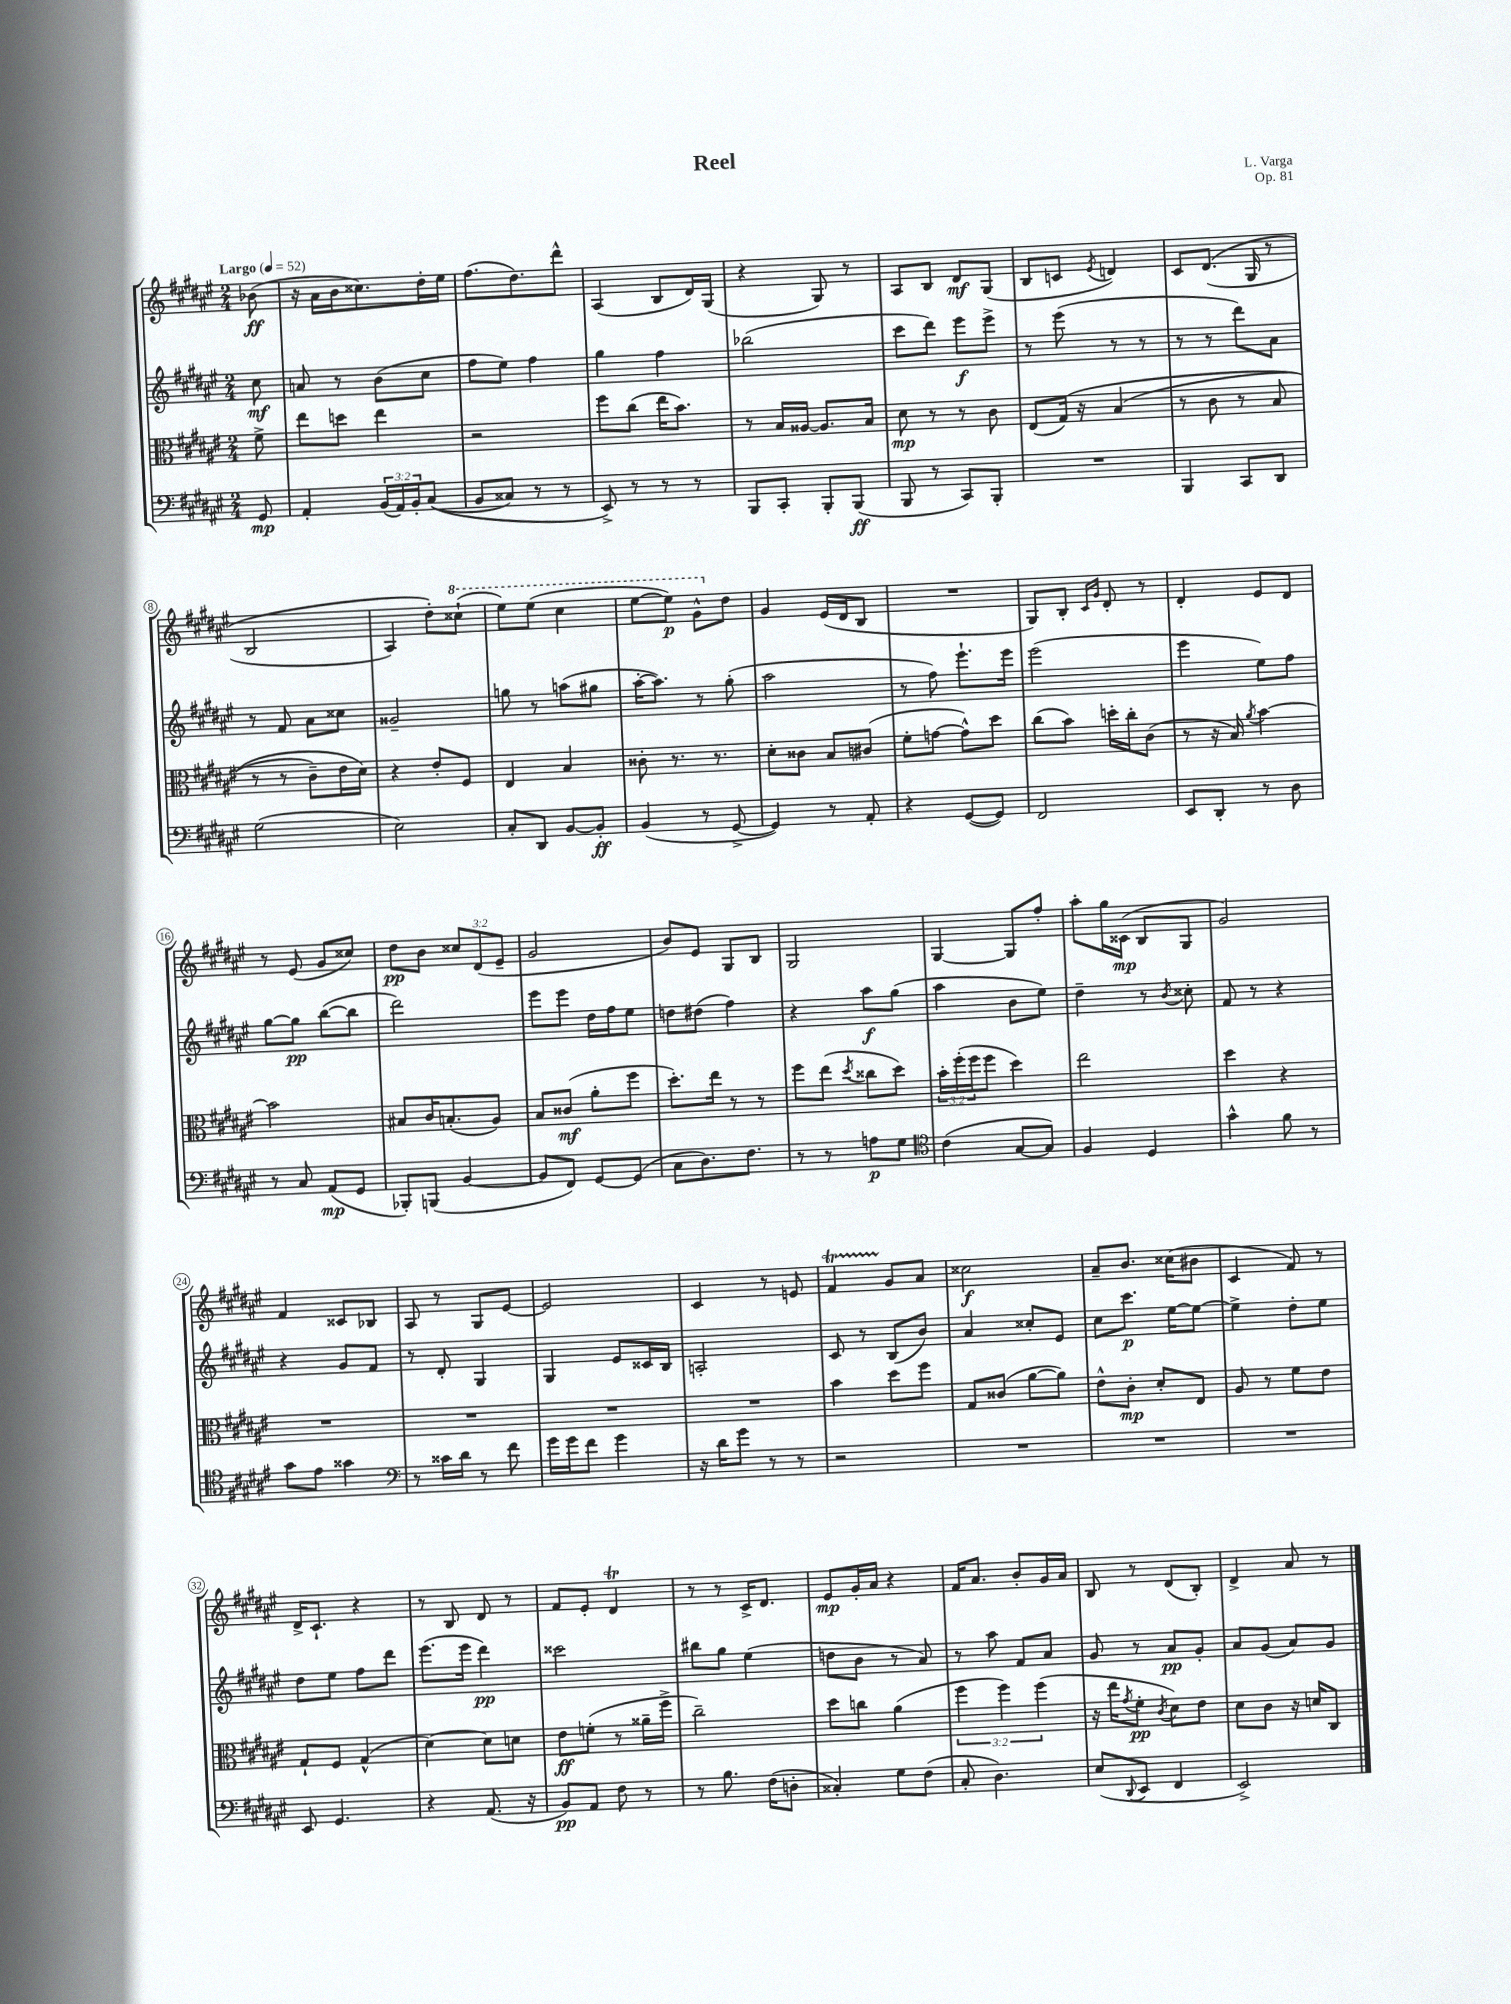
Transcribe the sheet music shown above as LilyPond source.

\header { title = "Reel" composer = "L. Varga" opus = "Op. 81" }
<<
\new StaffGroup <<
\new Staff = "s0" {
    \clef treble \key fis \major \numericTimeSignature \time 2/4 \override Staff.TupletNumber.text = #tuplet-number::calc-fraction-text \partial 8 \tempo "Largo" 4 = 52
    bes'8\ff( |
    r16 ais'16 b'16 cisis''8.) dis''16-. eis''16 |
    fis''8.( dis''8.) dis'''8-^ |
    ais4( b8 dis'16) gis16( |
    r4 gis8) r8 |
    ais8 b8 dis'8\mf gis8( |
    b8 c'8 \acciaccatura { eis'8 } d'4) |
    cis'8 dis'8.(\( gis16 r8 |
    b2 |
    ais4) dis''8-.\) \ottava #1 cisis'''8-!( |
    eis'''8) eis'''8( cis'''4 |
    eis'''8~ eis'''8\p) gis''8-^ \ottava #0 dis''8 |
    gis'4 eis'16( dis'16 b8 |
    R2 |
    gis8) b8-. \grace { cis'16 gis'16 } dis'8-. r8 |
    dis'4-. eis'8 dis'8 |
    r8 eis'8( gis'8 cisis''8) |
    dis''8\pp b'8 \tuplet 3/2 { cisis''8 dis'8( eis'8-- } |
    gis'2 |
    b'8) eis'8 gis8 b8 |
    gis2 |
    gis4~ gis8 fis''8-. |
    ais''8-. gis''16 cisis'16\mp( b8 gis8 |
    gis'2) |
    fis'4 cisis'8 bes8 |
    ais8 r8 gis8 eis'8~ |
    eis'2 |
    cis'4 r8 e'8 |
    fis'4\startTrillSpan gis'8\stopTrillSpan ais'8 |
    cisis''2\f |
    ais'8-- b'8. cisis''16( bis'8 |
    cis'4 fis'8) r8 |
    dis'16-> cis'8.-! r4 |
    r8 b8 dis'8 r8 |
    fis'8 eis'8-. dis'4\trill |
    r8 r8 cis'16-> dis'8. |
    eis'8\mp gis'16-. ais'16 r4 |
    fis'16 ais'8. b'8-. gis'16 ais'16 |
    b8 r8 dis'8( b8-.) |
    dis'4-> ais'8 r8 \bar "|." |
}
\new Staff = "s1" {
    \clef treble \key fis \major \numericTimeSignature \time 2/4 \partial 8
    cis''8\mf |
    a'8 r8 b'8( cis''8 |
    fis''8 eis''8) fis''4 |
    gis''4 fis''4 |
    bes''2( |
    cis'''8 dis'''8) eis'''8\f eis'''8-> |
    r8 eis'''8( r8 r8 |
    r8 r8 dis'''8) ais'8 |
    r8 fis'8 ais'8 cisis''8 |
    gisis'2-- |
    g''8 r8 a''8( gis''8 |
    ais''16~-. ais''8.) r8 gis''8-.( |
    ais''2 |
    r8 fis''8) eis'''8.-! eis'''16 |
    eis'''2( |
    eis'''4 eis''8) fis''8 |
    gis''8~ gis''8\pp b''8~( b''8 |
    dis'''2) |
    eis'''8 eis'''8 dis''16 fis''16 eis''8 |
    d''8 dis''8( fis''4) |
    r4 ais''8\f gis''8( |
    ais''4 b'8 eis''8) |
    dis''4-- r8 \acciaccatura { b'8 } cisis''8-. |
    fis'8 r8 r4 |
    r4 gis'8 fis'8 |
    r8 dis'8-. gis4 |
    gis4 eis'8 cisis'16 b16 |
    a2-. |
    cis'8 r8 b8( b'8) |
    ais'4 cisis''8-. eis'8 |
    cis''8 cis'''8.\p eis''16~ eis''8~ |
    eis''4-> dis''8-. eis''8 |
    dis''8 eis''8 fis''8 dis'''8 |
    eis'''8.( eis'''16 dis'''4\pp) |
    cisis'''2 |
    bis''8 gis''8 eis''4( |
    d''8 b'8 r8 ais'8) |
    r8 ais''8 fis'8 ais'8 |
    gis'8 r8 ais'8\pp gis'8-. |
    ais'8 gis'8( ais'8) gis'8 \bar "|." |
}
\new Staff = "s2" {
    \clef alto \key fis \major \numericTimeSignature \time 2/4 \override Staff.TupletNumber.text = #tuplet-number::calc-fraction-text \partial 8
    fis'8-> |
    eis''8 d''8 eis''4 |
    r2 |
    fis''8 cis''8( eis''16 b'8.) |
    r8 b16 aisis16~ aisis8. b16 |
    dis'8\mp r8 r8 cis'8 |
    eis8( gis16)\( r16 b4( |
    r8 cis'8 r8 b8 |
    r8 r8 cis'8--) eis'16 dis'16\) |
    r4 eis'8-. fis8 |
    eis4 b4 |
    cisis'8-. r8. r8. |
    dis'8-. cisis'8 b8 cis'8( |
    fis'8-. g'8~ g'8-^) dis''8 |
    cis''8( b'8) d''16-. cis''16-. cis'8( |
    r8 r16 b16) \acciaccatura { ais'8 } b'4~ |
    b'2 |
    bis8 cis'16 b8.-.( ais8) |
    b8 cisis'8\mf( ais'8-. fis''8 |
    dis''8.-.) eis''16 r8 r8 |
    fis''8 eis''8( \acciaccatura { dis''8 } cisis''8 dis''8) |
    \tuplet 3/2 { b'16-. fis''16-.( fis''16 } fis''8 dis''4) |
    eis''2 |
    dis''4 r4 |
    R2 |
    R2 |
    R2 |
    R2 |
    b'4 dis''8 fis''8 |
    gis8 cisis'8( ais'8~ ais'8) |
    eis'8-^ cis'8-.\mp dis'8-. eis8 |
    ais8 r8 fis'8 eis'8 |
    gis8-! fis8 gis4-^( |
    dis'4~) dis'8 d'8 |
    eis'8\ff f'8-.( r8 aisis'16-- fis''16-> |
    cis''2--) |
    dis''8 c''8 ais'4( |
    \tuplet 3/2 { fis''4 fis''4) fis''4( } |
    r16 eis''16 \acciaccatura { gis'8 } fis'8-.\pp \acciaccatura { cis'8 } dis'8) eis'8 |
    dis'8 cis'8 r16 d'16 cis8 \bar "|." |
}
\new Staff = "s3" {
    \clef bass \key fis \major \numericTimeSignature \time 2/4 \override Staff.TupletNumber.text = #tuplet-number::calc-fraction-text \partial 8
    gis,8\mp |
    ais,4-. \tuplet 3/2 { b,16( ais,16) b,16-. } cis8(\( |
    b,8 cisis8) r8 r8 |
    eis,8->\) r8 r8 r8 |
    b,,8 cis,8-. b,,8-. b,,8\ff( |
    b,,8 r8 cis,8) b,,8-. |
    R2 |
    b,,4 cis,8 dis,8 |
    gis2( |
    eis2) |
    cis8-. dis,8 b,8~ b,8-.\ff |
    b,4( r8 gis,8~-> |
    gis,4) r8 ais,8-. |
    r4 gis,8~( gis,8) |
    fis,2 |
    eis,8 dis,8-. r8 dis8 |
    r8 cis8 ais,8\mp( gis,8 |
    bes,,8-.) b,,8( b,4~ |
    b,8 fis,8) gis,8~ gis,8( |
    cis8 dis8.) fis8. |
    r8 r8 a8\p gis8 |
    \clef tenor cis'4( gis8~ gis8) |
    fis4 dis4 |
    gis'4-^ fis'8 r8 |
    gis'8 eis'8 gisis'4 |
    \clef bass r8 cisis'16 dis'16 r8 fis'8 |
    gis'16 gis'16 fis'8 gis'4 |
    r16 dis'16 gis'8 r8 r8 |
    r2 |
    R2 |
    R2 |
    R2 |
    eis,8 gis,4. |
    r4 ais,8.( r16 |
    b,8\pp) ais,8 fis8 r8 |
    r8 b8. fis16( d8-. |
    cisis4-.) gis8 fis8( |
    cis8-. dis4.) |
    eis8( \appoggiatura { dis,8 } eis,8 fis,4 |
    eis,2->) \bar "|." |
}
>>
>>
\layout { \context { \Score \override BarNumber.stencil = #(make-stencil-circler 0.1 0.3 ly:text-interface::print) } }
